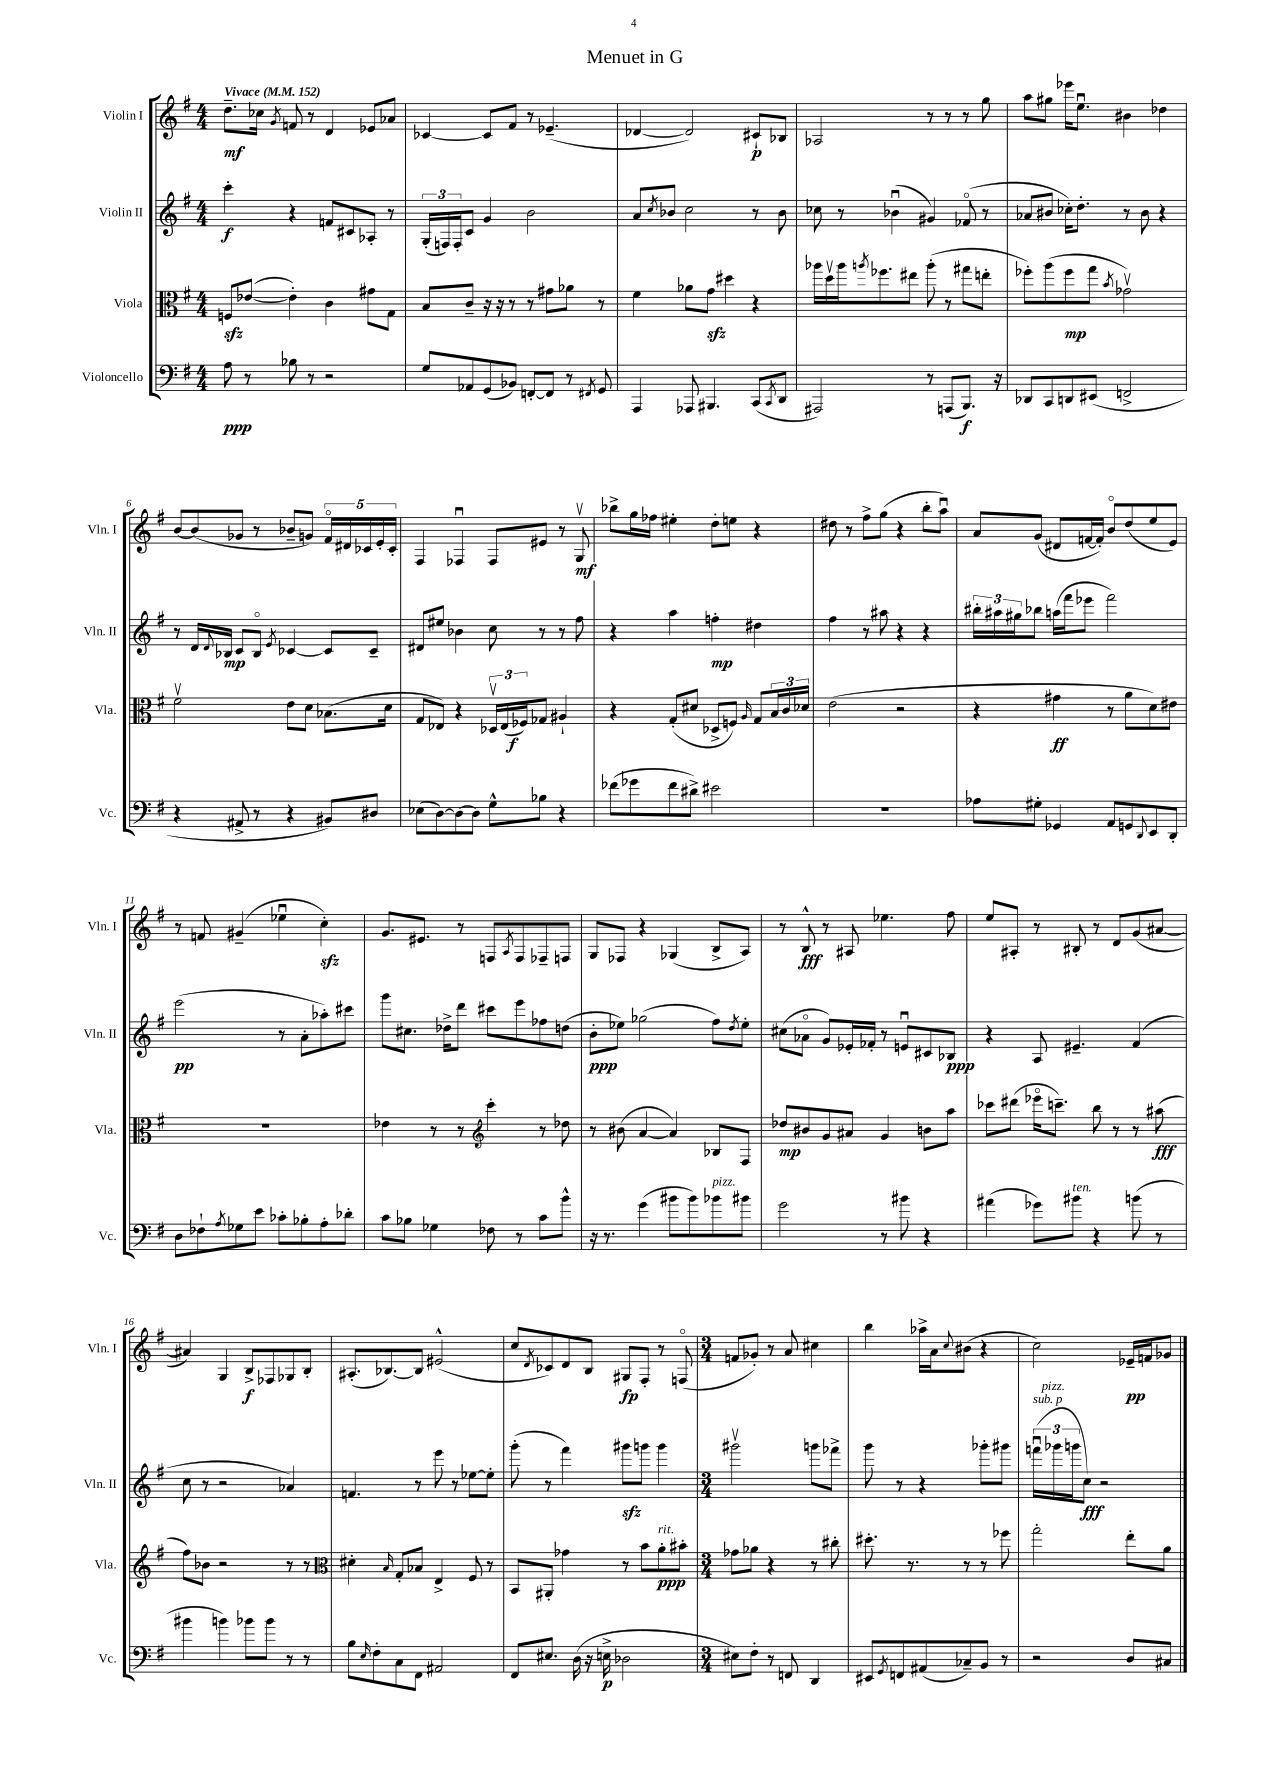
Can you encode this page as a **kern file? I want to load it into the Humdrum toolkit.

**kern	**kern	**kern	**kern
*staff4	*staff3	*staff2	*staff1
*clefF4	*clefC3	*clefG2	*clefG2
*k[f#]	*k[f#]	*k[f#]	*k[f#]
*M4/4	*M4/4	*M4/4	*M4/4
*MM152	*MM152	*MM152	*MM152
8A	8F	4ccc'	8.dd~
8r	([8e-	.	.
.	.	.	16cc-
.	.	.	8qg
8B-	4e-'])	4r	8f
8r	.	.	8r
2r	4c	8f	4d
.	.	8c#	.
.	8g#	8A-'	8e-
.	8G	8r	8a-
=	=	=	=
8G	8B	(24G'	[4c-
.	.	24F)	.
.	.	24F'	.
8AA-	8c~	8c	.
(8GG	16r	4g	8c-]
.	16r	.	.
8BB-)	8r	.	8f#
[8FF'	8r	2b	8r
8FF]	8g#	.	(4.e-~
8r	8a-	.	.
8qFF#	.	.	.
8GG	8r	.	.
=	=	=	=
4AAA	4f#	8a	[4d-
.	.	8qcc	.
.	.	8b-	.
8AAA-	8a-	2cc	2d-])
4.BBB#	8g	.	.
.	4dd#	.	.
(8CC	4r	8r	8c#`
8qCC	.	.	.
8DD	.	8b-	8B-
=	=	=	=
2AAA#)	16aa-	8cc-	2A-
.	16ddv	.	.
.	16aa-	8r	.
.	8qaa	.	.
.	8.ff-	.	.
.	.	(4b-u	.
.	8ee#	.	.
8r	(8aa'	4g#)	8r
(8AAA	8r	.	8r
8.BBB)	8gg#	(8f-o	8r
.	8ee'	8r	8gg
16r	.	.	.
=	=	=	=
8DD-	8ff-')	8a-	8aa
8CC	(8aa	8b#	8gg#
8DD	8ff-	16cc-')	16eee-
.	.	8.dd'	8.eeu
(8EE#	8gg	.	.
.	8qb	.	.
2FF^	2g-v)	8r	4b#
.	.	8b#	.
.	.	4r	4dd-
=	=	=	=
4r	2f#v	8r	[8b
.	.	16d	(8b]
.	.	8qqd	.
.	.	16B-	.
8AA#^	.	8c	8g-
8r	.	8B-o	8r
.	.	8qe	.
4r	8e	[4c-	8b-~
.	8d	.	8g)
8BB#)	(8.B-	8c-]	20f#o
.	.	.	20d#
.	.	.	20c-
8D#	.	8c-~	.
.	.	.	20e'
.	16d	.	.
.	.	.	20c-'
=	=	=	=
(8E-	8G	8d#	4F#
[8D)	8E-)	8ee#	.
8D_	4r	4b-	4F-u
8D]	.	.	.
8G^^	24D-v	8cc	8F-
.	(24E-	.	.
.	24F-)	.	.
8B-	8G-	8r	8e#
4r	4A#`	8r	8r
.	.	8ff#	8Gv
=	=	=	=
(8f-	4r	4r	8bb-^
8g-	.	.	16gg
.	.	.	16ff-
8f-	(8G'	4aa	4ee#'
8d#^)	8d#	.	.
2e#	8D-^	4ff'	8dd'
.	8F)	.	8ee
.	16qqA	.	.
.	8G	4dd#	4r
.	24B	.	.
.	24c	.	.
.	24d-	.	.
=	=	=	=
1r	(2e	4ff#	8dd#
.	.	.	8r
.	.	8r	8ff#^
.	.	8aa#	(8gg
.	2r	4r	4r
.	.	4r	8bb'
.	.	.	8aau)
=	=	=	=
8A-	4r	24bb#'	8a
.	.	24aa#	.
.	.	24gg#	.
8G#'	.	8bb-	(8g
4GG-	4g#	(16aa	8d#
.	.	16fff#	.
.	.	8eee-	[16f
.	.	.	16f'])
8AA	8r	2fff#)	8bo
8GG	8a	.	(8dd
8qqDD	.	.	.
8EE	8d)	.	8ee
8DD'	8e#	.	8e)
=	=	=	=
8D	1r	(2eee	8r
8F-`	.	.	8f
8qA	.	.	.
8G-	.	.	(4g#~
8e	.	.	.
8c-'	.	8r	4ee-u
8B-'	.	8a'	.
8A'	.	8aa-')	4cc')
8d-'	.	8ccc#	.
=	=	=	=
8c	4e-	8ggg	8.g
8B-	.	8.cc#	.
.	.	.	8.e#
4G-	8r	.	.
.	.	16dd-^	.
.	8r	8ddd	8r
*	*clefG2	*	*
8F-	4ccc'	8ccc#	8F
.	.	.	8qA
8r	.	8eee	8F
8c	8r	8ff-	8F-~
8b^^	8dd-	(8dd	8F
=	=	=	=
16r	8r	8b'	8G
8.r	.	.	.
.	(8b#	8ee-)	8F-
(4g	[4a	(2gg-	4r
8b#	4a])	.	(4G-
8b#)	.	.	.
8b-	8B-	8ff#)	8B^
.	.	8qdd	.
8b#	8F#	8ee-'	8A)
=	=	=	=
2g	8dd-	(8cc#	8r
.	8b#	8a-o	8B^^
.	8g	8g)	8r
.	8a#	16e-'	8A#
.	.	16f-'	.
8r	4g	8r	4.ee-
8b#	.	8eu	.
4r	8b	8c#	.
.	8aa	8B-	8ff#
=	=	=	=
(4a#	8ccc-	4r	8ee
.	(8ddd#	.	8A#'
8g-)	16eee-o	8A	8r
.	8.ccc~)	.	.
8b#	.	4.e#~	8B#'
4r	8bb	.	8r
.	8r	.	8d
(8b	8r	(4f#	(8g
8r	(8aa#	.	[8a#
=	=	=	=
4b#	8ff#)	8cc	4a#])
.	8b-	8r	.
4b)	2r	2r	4G
8b-	.	.	8B^
8b-	.	.	8F-
8r	8r	4a-)	8G-
8r	8r	.	8B'
=	=	=	=
*	*clefC3	*	*
8B	4d#'	4.f	(8.A#'
16qqE	.	.	.
8F#'	.	.	.
.	.	.	[8.B-)
.	16qqB	.	.
8C	8G'	.	.
8FF#	8B-	8r	8B-]
2AA#	4E^	8eee	(2e#^^
.	.	8r	.
.	8F#	[8ee-	.
.	8r	8ee-']	.
=	=	=	=
8FF#	8BB	(8ggg'	8cc
.	.	.	8qd
8.E#	8AA#'	8r	8c-)
.	4g-	4fff#)	8d
(16D	.	.	.
16r	.	.	8B
16E^	.	.	.
2D-	8r	8ggg#	8G#
.	8b	8ggg	8F#'
.	8a'	4ggg	8r
.	8b#'	.	(8Fo
=	=	=	=
*M3/4	*M3/4	*M3/4	*M3/4
8E#)	8g-	2ggg#v	8f
8F#'	8a-	.	8g-')
8r	4r	.	8r
8FF	.	.	8a
4DD	8r	8ggg	4cc#
.	8cc#'	8fff-^	.
=	=	=	=
8EE#	8.dd#'	8ggg	4bb
8qGG	.	.	.
8FF	.	8r	.
.	8.r	.	.
(8AA#	.	4r	16aa-^
.	.	.	16a
.	.	.	8qqcc
8C-~)	8r	.	(8b#
8BB	8r	8ggg-'	4r
8r	8ff-	8ggg#	.
=	=	=	=
2r	2gg'	(24fffu	2cc)
.	.	24ggg-	.
.	.	24ggg	.
.	.	8cc)	.
.	.	2r	.
8D	8ee'	.	16e-~
.	.	.	16f
8C#	8a	.	8g-
==	==	==	==
*-	*-	*-	*-
